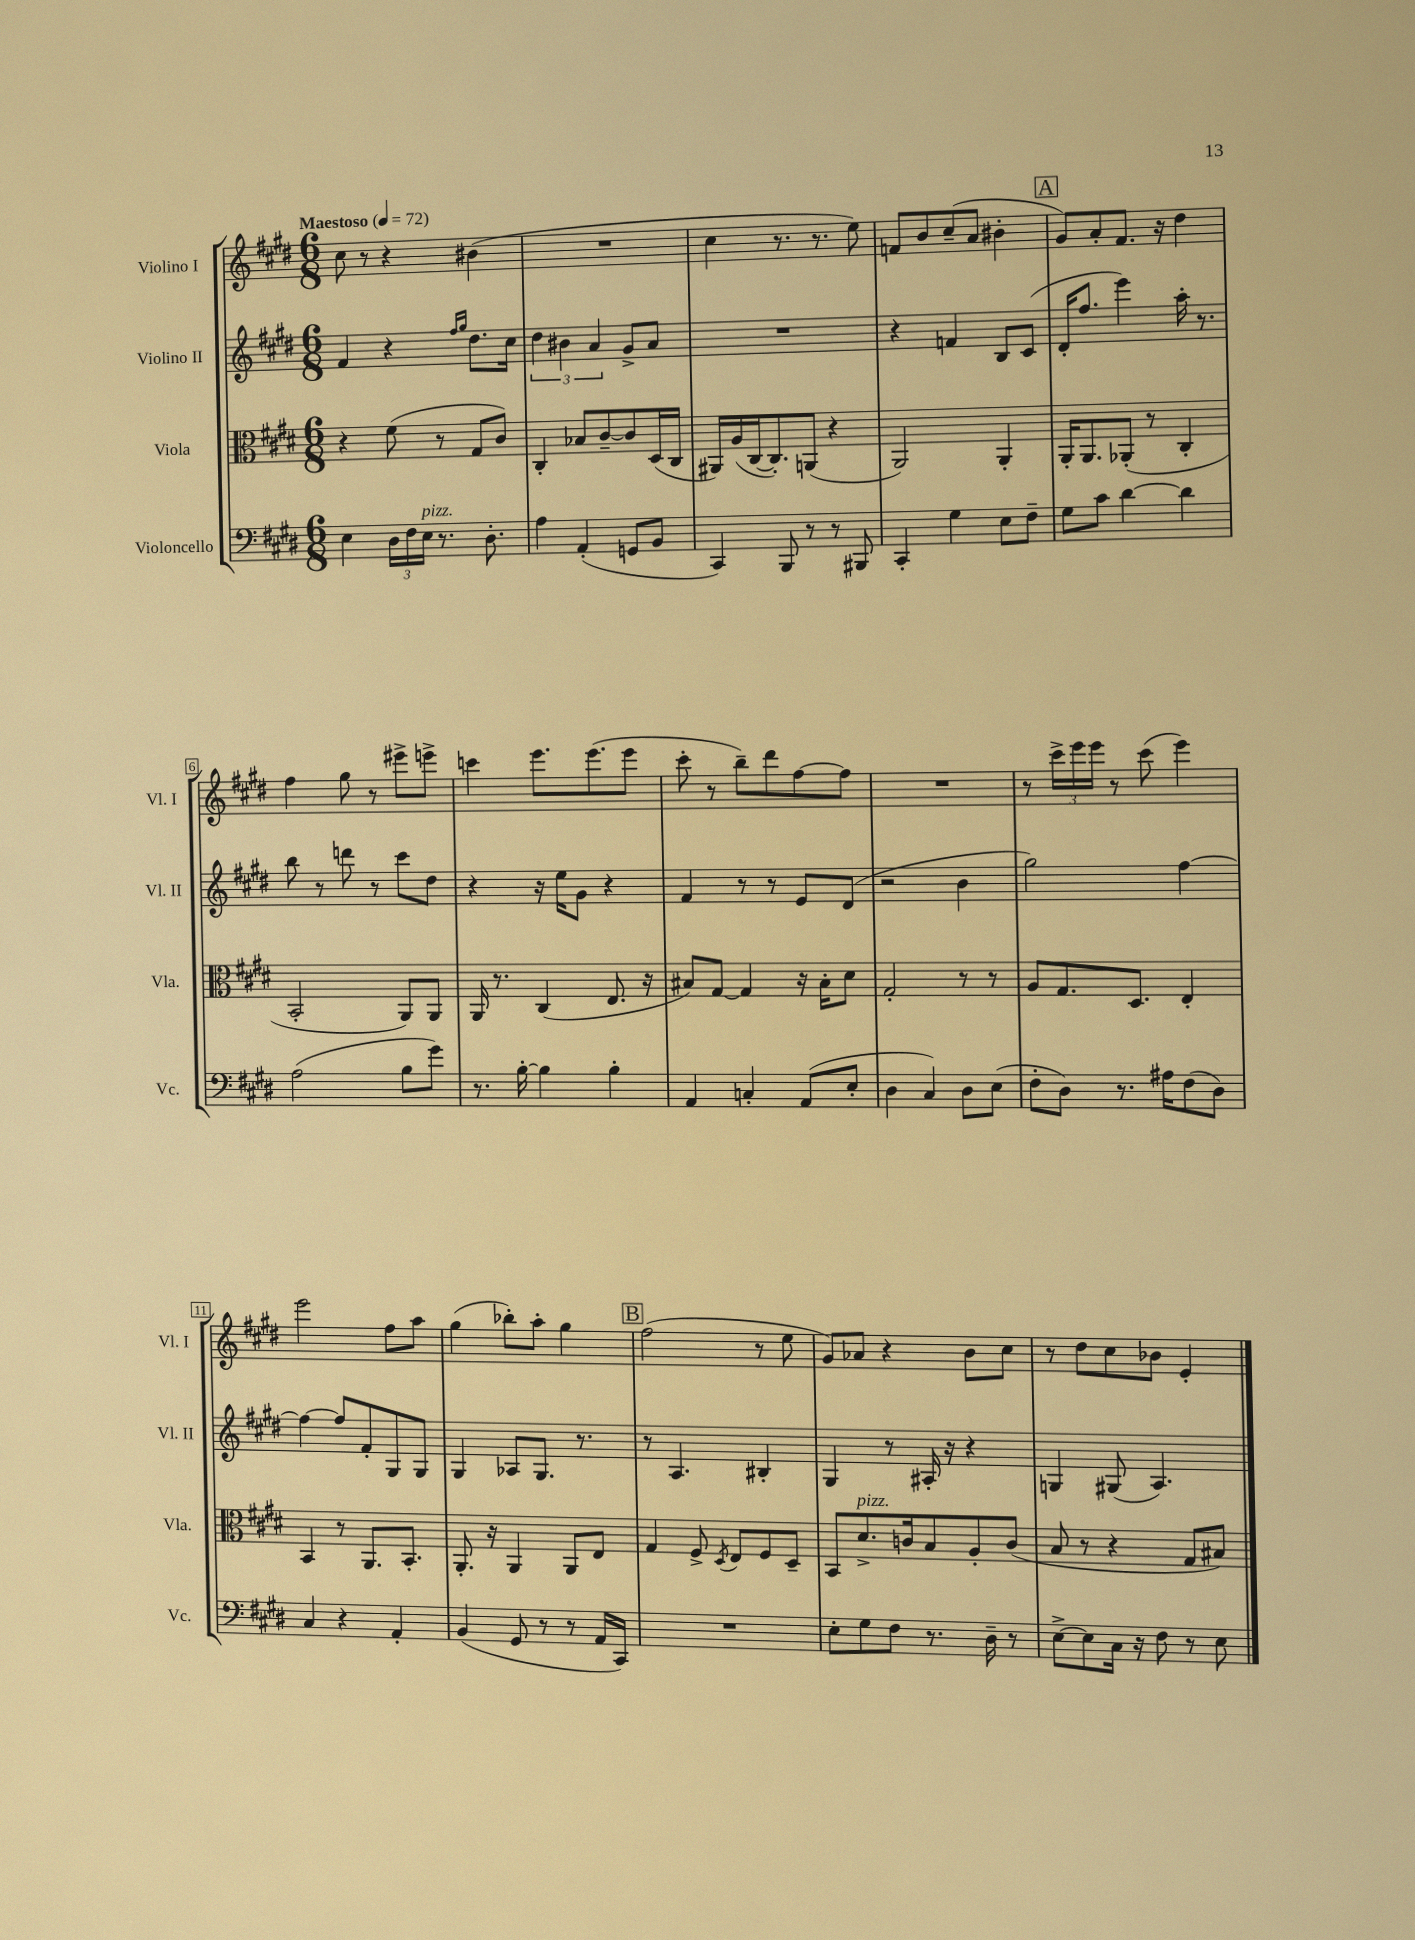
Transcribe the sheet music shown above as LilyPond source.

<<
\new StaffGroup <<
\new Staff = "s0" \with { instrumentName = "Violino I" shortInstrumentName = "Vl. I" } {
    \clef treble \key e \major \numericTimeSignature \time 6/8 \tempo "Maestoso" 4 = 72
    \autoBeamOff cis''8 r8 r4 bis'4( |
    R2. |
    cis''4 r8. r8. e''8) |
    f'8[ b'8 cis''8--( a'8] bis'4-. |
    \mark \markup { \box "A" } gis'8[) a'8-. fis'8.] r16 dis''4 |
    fis''4 gis''8 r8 eis'''8[-> e'''8]-> |
    c'''4 e'''8.[ e'''8.( e'''8] |
    cis'''8-. r8 b''8[--) dis'''8 fis''8~ fis''8] |
    R2. |
    r8 \tuplet 3/2 { cis'''16[-> e'''16 e'''16] } r8 cis'''8( e'''4) |
    e'''2 fis''8[ a''8] |
    gis''4( bes''8[-.) a''8]-. gis''4 |
    \mark \markup { \box "B" } fis''2( r8 e''8 |
    gis'8[) aes'8] r4 b'8[ cis''8] |
    r8 dis''8[ cis''8 bes'8] e'4-. \bar "|." |
}
\new Staff = "s1" \with { instrumentName = "Violino II" shortInstrumentName = "Vl. II" } {
    \clef treble \key e \major \numericTimeSignature \time 6/8
    \autoBeamOff fis'4 r4 \grace { fis''16[ gis''16] } dis''8.[ cis''16] |
    \tuplet 3/2 { dis''4 bis'4 a'4 } gis'8[-> a'8] |
    R2. |
    r4 f'4 b8[ cis'8]( |
    \mark \markup { \box "A" } dis'16[-. fis''8.] e'''4) a''16-. r8. |
    b''8 r8 d'''8 r8 cis'''8[ dis''8] |
    r4 r16 e''16[ gis'8] r4 |
    fis'4 r8 r8 e'8[ dis'8]( |
    r2 b'4 |
    gis''2) fis''4~ |
    fis''4~ fis''8[ fis'8-. gis8 gis8] |
    gis4 aes8[ gis8.] r8. |
    \mark \markup { \box "B" } r8 a4. bis4-. |
    gis4 r8 ais16-. r16 r4 |
    g4 gis8( a4.) \bar "|." |
}
\new Staff = "s2" \with { instrumentName = "Viola" shortInstrumentName = "Vla." } {
    \clef alto \key e \major \numericTimeSignature \time 6/8
    \autoBeamOff r4 fis'8( r8 gis8[ cis'8]) |
    cis4-. bes8[ cis'8~-- cis'8 dis16( cis16] |
    ais,16[) a16( cis16~ cis8.-.) a,8]( r4 |
    a,2) a,4-. |
    \mark \markup { \box "A" } a,16[-. a,8. aes,8]-.( r8 cis4-. |
    b,2-. a,8[) a,8] |
    a,16 r8. cis4( e8. r16 |
    bis8[) gis8]~ gis4 r16 bis16[-. dis'8] |
    gis2-. r8 r8 |
    a8[ gis8. dis8.] e4-. |
    b,4 r8 a,8.[ b,8.]-. |
    a,8.-. r16 a,4 a,8[ e8] |
    \mark \markup { \box "B" } gis4 fis8-> \acciaccatura { dis8 } e8[ fis8 dis8]-- |
    b,8[ dis'8.->^\markup { \italic "pizz." } c'16 b8 a8-. c'8]( |
    b8 r8 r4 gis8[ bis8]) \bar "|." |
}
\new Staff = "s3" \with { instrumentName = "Violoncello" shortInstrumentName = "Vc." } {
    \clef bass \key e \major \numericTimeSignature \time 6/8
    \autoBeamOff e4 \tuplet 3/2 { dis16[ fis16 e16]^\markup { \italic "pizz." } } r8. dis8.-. |
    a4 a,4-.( g,8[ b,8] |
    cis,4) b,,8 r8 r8 bis,,8 |
    cis,4-. gis4 e8[ fis8]-- |
    \mark \markup { \box "A" } gis8[ cis'8] dis'4~ dis'4 |
    a2( b8[ gis'8]) |
    r8. b16~-. b4 b4-. |
    a,4 c4-. a,8[( e8]-. |
    dis4 cis4) dis8[ e8]( |
    fis8[-. dis8]) r8. ais16[ fis8( dis8]) |
    cis4 r4 a,4-. |
    b,4( gis,8 r8 r8 a,16[ cis,16]) |
    \mark \markup { \box "B" } R2. |
    e8[-. gis8 fis8] r8. dis16-- r8 |
    e8[~-> e8 cis16] r16 fis8 r8 e8 \bar "|." |
}
>>
>>
\layout { \context { \Score \override BarNumber.stencil = #(make-stencil-boxer 0.1 0.3 ly:text-interface::print) } }
